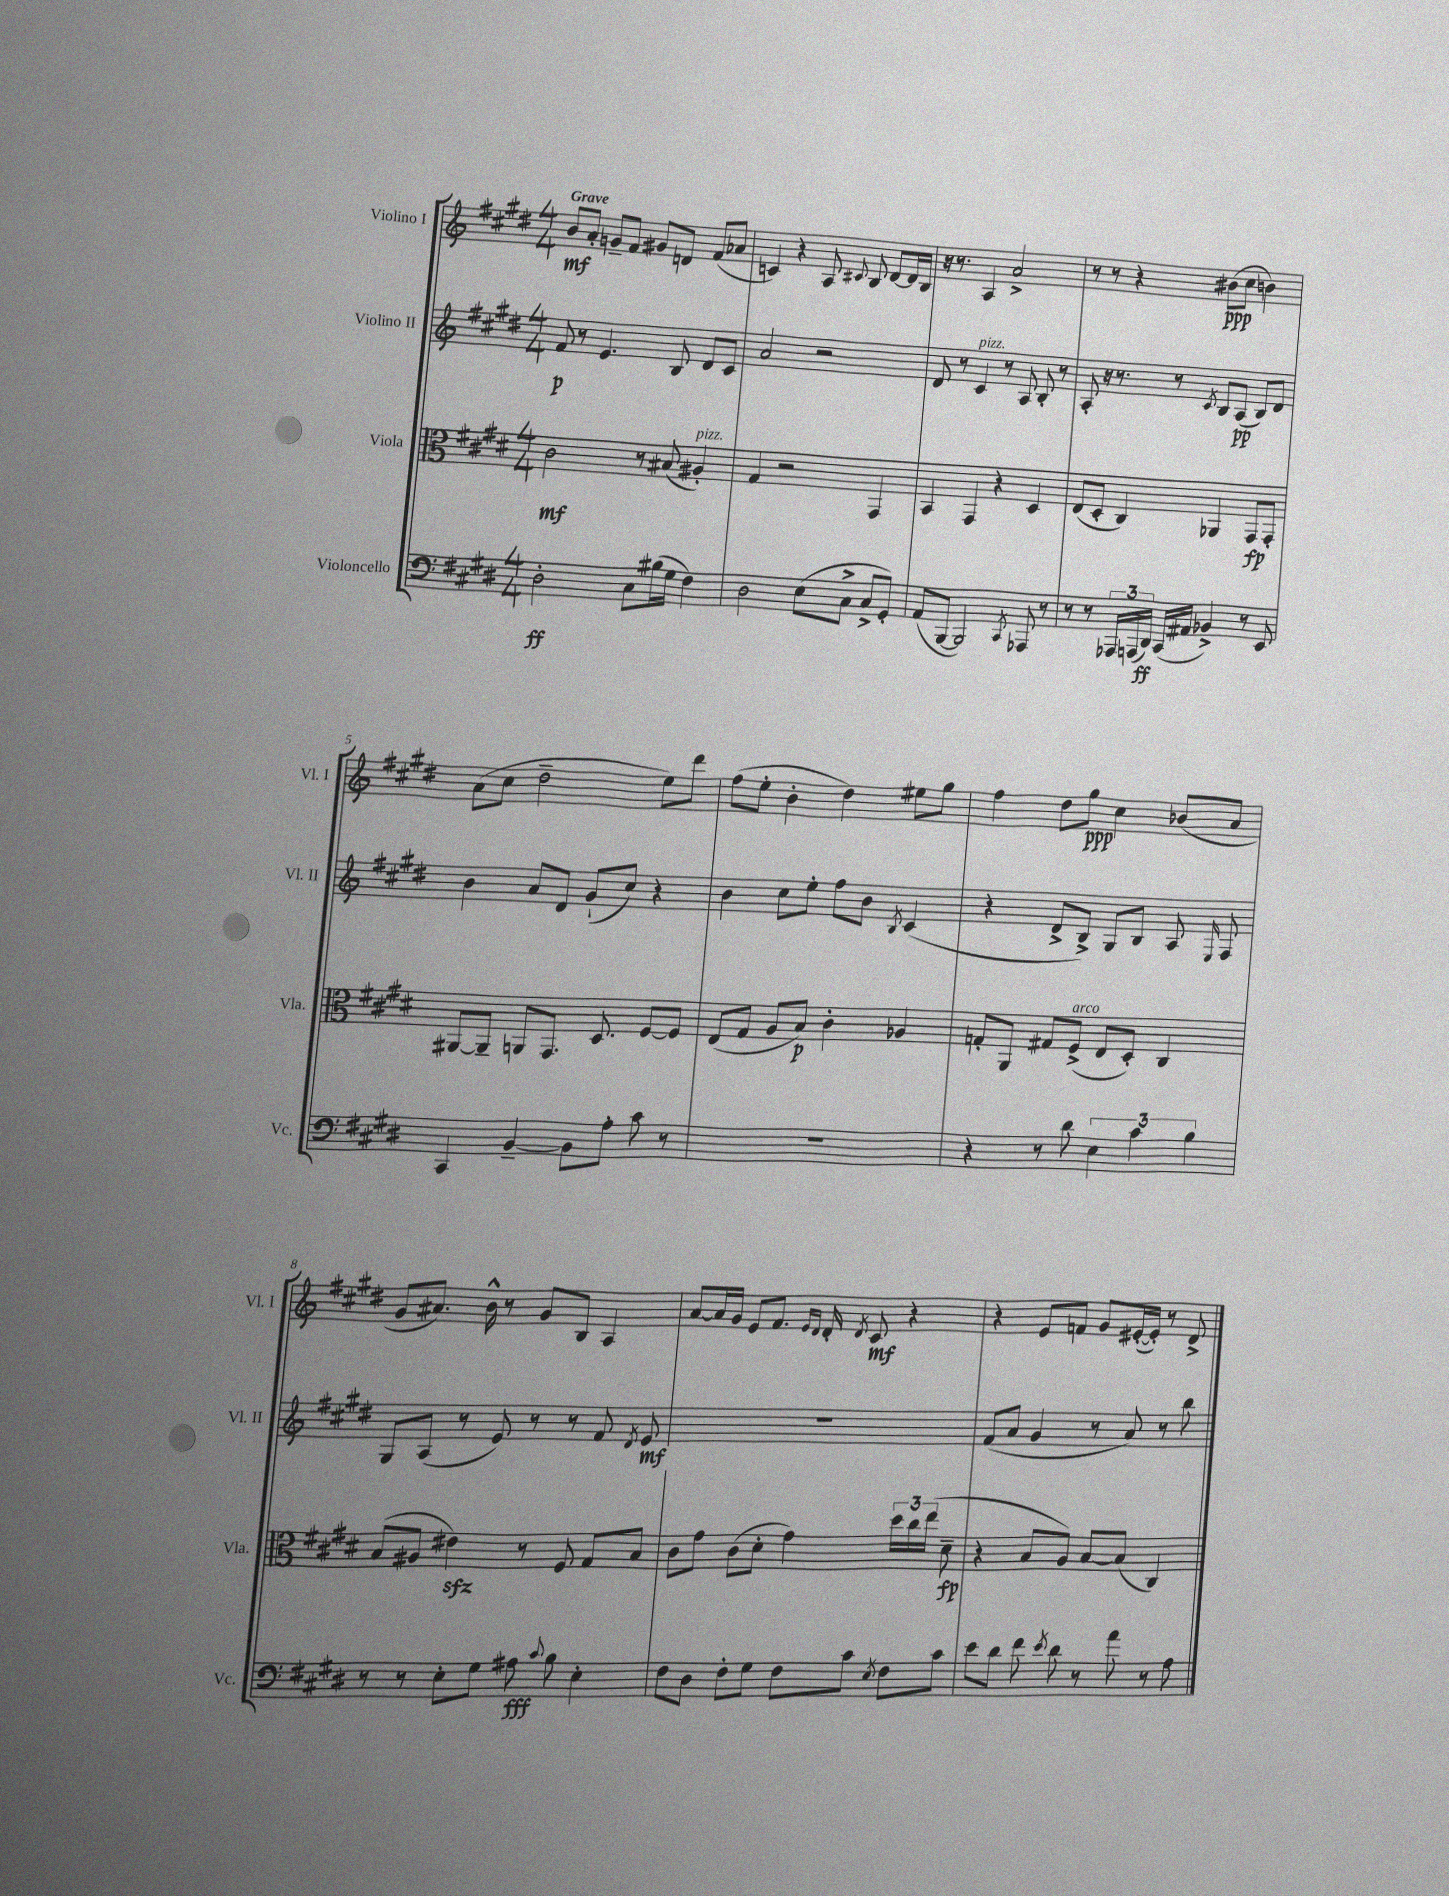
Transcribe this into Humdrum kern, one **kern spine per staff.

**kern	**dynam	**kern	**dynam	**kern	**dynam	**kern	**dynam
*part4	*part4	*part3	*part3	*part2	*part2	*part1	*part1
*staff4	*staff4	*staff3	*staff3	*staff2	*staff2	*staff1	*staff1
*I"Violoncello	*	*I"Viola	*	*I"Violino II	*	*I"Violino I	*
*I'Vc.	*	*I'Vla.	*	*I'Vl. II	*	*I'Vl. I	*
*clefF4	*	*clefC3	*	*clefG2	*	*clefG2	*
*k[f#c#g#d#]	*	*k[f#c#g#d#]	*	*k[f#c#g#d#]	*	*k[f#c#g#d#]	*
*M4/4	*	*M4/4	*	*M4/4	*	*M4/4	*
=1	=1	=1	=1	=1	=1	=1	=1
!	!	!	!	!	!	!LO:TX:a:B:t=Grave	!
2D#'\	ff	2c#\	mf	8f#/	p	8b/L	mf
.	.	.	.	8r	.	8a'/J	.
.	.	.	.	4.e/	.	8gn~/L	.
.	.	.	.	.	.	8f#/J	.
8C#\L	.	8r	.	.	.	8g#X/L	.
(16B#X\L	.	(8B#X/	.	8B/	.	8dn/J	.
16G#\JJ	.	.	.	.	.	.	.
!	!	!LO:TX:a:i:t=pizz.	!	!	!	!	!
4F#\)	.	4A#X'/)	.	8d#/L	.	(8f#/L	.
.	.	.	.	8c#/J	.	8a-X/J	.
=2	=2	=2	=2	=2	=2	=2	=2
2D#\	.	4G#/	.	2a/	.	4cn/)	.
.	.	2r	.	.	.	4r	.
(8E\L	.	.	.	2r	.	8A/	.
.	.	.	.	.	.	8qqc#X/	.
8C#^\J	.	.	.	.	.	8B/	.
8C#^/L	.	4GG#/	.	.	.	[8d#/L	.
8GG#'/J)	.	.	.	.	.	16d#/L]	.
.	.	.	.	.	.	16B/JJ	.
=3	=3	=3	=3	=3	=3	=3	=3
(8AA/L	.	4BB/	.	8d#/	.	16r	.
.	.	.	.	.	.	8.r	.
[8BBB/J	.	.	.	8r	.	.	.
!	!	!	!	!LO:TX:a:i:t=pizz.	!	!	!
2BBB/])	.	4GG#/	.	4c#/	.	4A/	.
.	.	4r	.	8r	.	2a^/	.
.	.	.	.	8A/	.	.	.
8qCC#/	.	.	.	.	.	.	.
8AAA-X/	.	4D#/	.	8B'/	.	.	.
8r	.	.	.	8r	.	.	.
=4	=4	=4	=4	=4	=4	=4	=4
8r	.	(8E/L	.	8A'/	.	8r	.
8r	.	8D#'/J	.	16r	.	8r	.
.	.	.	.	8.r	.	.	.
24AAA-X/LL	.	4C#/)	.	.	.	4r	.
(24AAAn/	.	.	.	.	.	.	.
24DD#/JJ)	ff	.	.	.	.	.	.
(16CC#/LL	.	.	.	8r	.	.	.
16AA#X/JJ	.	.	.	.	.	.	.
.	.	.	.	8qc#/	.	.	.
4BB-X^/)	.	4AA-X/	.	8B/L	.	(8b#X\L	ppp
.	.	.	.	(8A/J	pp	8cc#\J	.
8r	.	8GG#/L	fp	8B/L)	.	4bn\)	.
8EE/	.	8GG#'/J	.	8d#/J	.	.	.
!!LO:LB:g=z
=5	=5	=5	=5	=5	=5	=5	=5
4CC#/	.	[8AA#X/L	.	4b\	.	(8a\L	.
.	.	8AA#~/J]	.	.	.	8cc#\J	.
[4BB~/	.	8AAn/L	.	8a/L	.	2dd#~\	.
.	.	8.GG#/J	.	8d#/J	.	.	.
8BB\L]	.	.	.	(8g#`/L	.	.	.
.	.	8.D#/	.	.	.	.	.
8A'\J	.	.	.	8cc#/J)	.	.	.
8c#\	.	[8F#/L	.	4r	.	8ee\L)	.
8r	.	8F#/J]	.	.	.	8ddd#\J	.
=6	=6	=6	=6	=6	=6	=6	=6
1r	.	(8E/L	.	4b\	.	(8ff#\L	.
.	.	8G#/J	.	.	.	8ee'\J	.
.	.	8A/L	.	8cc#\L	.	4b'\	.
.	.	8B/J)	p	8ee'\J	.	.	.
.	.	4c#'\	.	8ff#\L	.	4dd#\)	.
.	.	.	.	8b\J	.	.	.
.	.	.	.	8qB/	.	.	.
.	.	4A-X/	.	(4c#/	.	8ee#X\L	.
.	.	.	.	.	.	8gg#\J	.
=7	=7	=7	=7	=7	=7	=7	=7
4r	.	8Gn'/L	.	4r	.	4ff#\	.
.	.	8AA/J	.	.	.	.	.
8r	.	8G#X/L	.	8d#^/L	.	8dd#\L	.
!	!	!LO:TX:a:i:t=arco	!	!	!	!	!
8d#\	.	(8F#^/J	.	8B^/J)	.	8gg#\J	ppp
6E\	.	8E/L	.	8G#/L	.	4cc#\	.
.	.	8D#'/J)	.	8B/J	.	.	.
6c#\	.	.	.	.	.	.	.
.	.	4C#/	.	8A/	.	(8b-X/L	.
6B\	.	.	.	.	.	.	.
.	.	.	.	16qqE/	.	.	.
.	.	.	.	8F#/	.	8a/J	.
!!LO:LB:g=z
=8	=8	=8	=8	=8	=8	=8	=8
8r	.	(8B/L	.	8G#/L	.	8g#/L	.
8r	.	8A#X/J	.	(8A/J	.	8.a#X/J)	.
8E'\L	.	4e#Xzz\)	.	8r	.	.	.
.	.	.	.	.	.	16b^^\	.
8G#\J	.	.	.	8e/)	.	8r	.
8A#X\	fff	8r	.	8r	.	8g#/L	.
8qqc#/	.	.	.	.	.	.	.
8B\	.	8F#/	.	8r	.	8B/J	.
4E'\	.	8G#/L	.	8f#/	.	4A/	.
.	.	.	.	8qd#/	.	.	.
.	.	8B/J	.	8e/	mf	.	.
=9	=9	=9	=9	=9	=9	=9	=9
8F#\L	.	8c#\L	.	1r	.	[8a/L	.
8D#\J	.	8g#\J	.	.	.	16a/L]	.
.	.	.	.	.	.	16g#/JJ	.
8F#'\L	.	(8c#\L	.	.	.	8e/L	.
8G#\J	.	8d#'\J	.	.	.	8.f#/J	.
8F#\L	.	4g#\)	.	.	.	.	.
.	.	.	.	.	.	16qqe/LL	.
.	.	.	.	.	.	16qqd#/JJ	.
.	.	.	.	.	.	16d#'/	.
.	.	.	.	.	.	8qd#/	.
8c#\J	.	.	.	.	.	8c#/	mf
8qE/	.	.	.	.	.	.	.
8F#\L	.	24dd#\LL	.	.	.	4r	.
.	.	24cc#\	.	.	.	.	.
.	.	(24ee\JJ	.	.	.	.	.
8c#\J	.	8d#~\	fp	.	.	.	.
=10	=10	=10	=10	=10	=10	=10	=10
8e\L	.	4r	.	(8f#/L	.	4r	.
8d#\J	.	.	.	8a/J	.	.	.
8f#\	.	8B/L	.	4g#/	.	8e/L	.
8qe/	.	.	.	.	.	.	.
8d#\	.	8A/J)	.	.	.	8fn/J	.
8r	.	[8B/L	.	8r	.	8g#/L	.
8a\	.	(8B/J]	.	8a/)	.	([16e#X'/L	.
.	.	.	.	.	.	16e#'/JJ])	.
8r	.	4C#/)	.	8r	.	8r	.
8A\	.	.	.	8bb\	.	8d#^/	.
==	==	==	==	==	==	==	==
*-	*-	*-	*-	*-	*-	*-	*-
